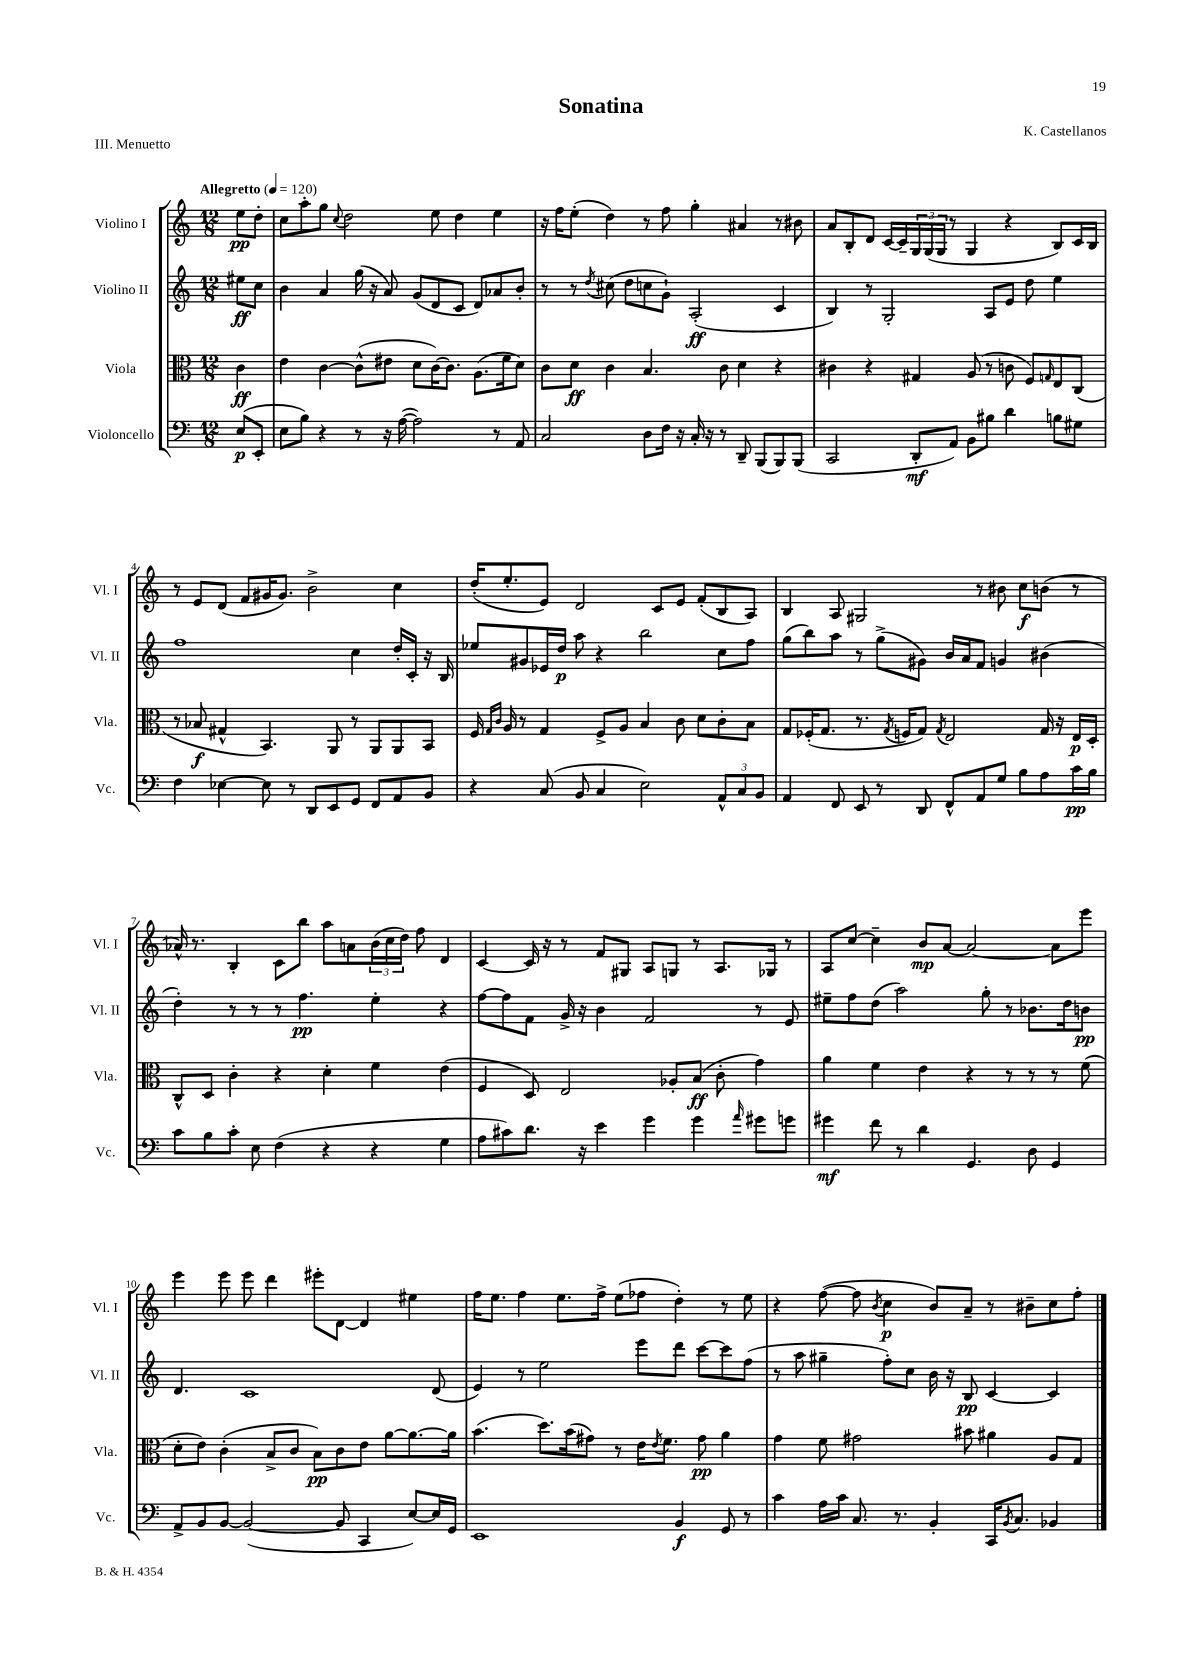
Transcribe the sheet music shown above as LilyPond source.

\header { title = "Sonatina" composer = "K. Castellanos" piece = "III. Menuetto" }
<<
\new StaffGroup <<
\new Staff = "s0" \with { instrumentName = "Violino I" shortInstrumentName = "Vl. I" } {
    \clef treble \key c \major \numericTimeSignature \time 12/8 \partial 4 \tempo "Allegretto" 4 = 120
    e''8\pp d''8-. |
    c''8 a''8-. g''8 \appoggiatura { c''8 } d''2 e''8 d''4 e''4 |
    r16 f''16 e''8-.( d''4) r8 f''8 g''4-. ais'4 r8 bis'8 |
    a'8 b8-. d'8 c'16~ c'16-- \tuplet 3/2 { g16 g16( g16 } r8 g4 r4 b8) c'16 b16 |
    r8 e'8 d'8( f'8 gis'16 gis'8.) b'2-> c''4 |
    d''16-.( e''8.-. e'8) d'2 c'8 e'8 f'8-.( b8 a8) |
    b4 a8 gis2 r8 bis'8 c''8\f b'8( r8 |
    aes'16-^) r8. b4-. c'8 b''8 a''8 a'8 \tuplet 3/2 { b'16( c''16 d''16) } f''8 d'4 |
    c'4~ c'16 r16 r8 f'8 gis8 a8 g8 r8 a8. ges16 r8 |
    a8 c''8~ c''4-- b'8\mp a'8~ a'2~ a'8 e'''8 |
    e'''4 e'''8 e'''8 d'''4 eis'''8-. d'8~ d'4 eis''4 |
    f''16 e''8. f''4 e''8. f''16-> e''8( fes''8 d''4-.) r8 e''8 |
    r4 f''8~( f''8 \acciaccatura { b'8 } c''4\p b'8) a'8-- r8 bis'8-- c''8 f''8-. \bar "|." |
}
\new Staff = "s1" \with { instrumentName = "Violino II" shortInstrumentName = "Vl. II" } {
    \clef treble \key c \major \numericTimeSignature \time 12/8 \partial 4
    eis''8\ff c''8 |
    b'4 a'4 g''16( r16 a'8) g'8( d'8 c'8 d'8) aes'8 b'8-. |
    r8 r8 \acciaccatura { d''8 } cis''8( d''8 c''8 g'8-!) a2-.\ff( c'4 |
    b4) r8 g2-. a8 e'8 d''8 e''4 |
    f''1 c''4 d''16-. c'16-. r16 b16 |
    ees''8 gis'8 ees'16 d''16\p a''8 r4 b''2 c''8 f''8 |
    g''8( b''8) a''8 r8 g''8->( gis'8) b'16 a'16 f'8 g'4 bis'4( |
    d''4-.) r8 r8 r8 f''4.\pp e''4-. r4 |
    f''8~ f''8 f'8 g'16-> r16 b'4 f'2 r8 e'8 |
    eis''8-- f''8 d''8( a''2) g''8-. r8 bes'8. d''16 b'8\pp |
    d'4. c'1 d'8( |
    e'4) r8 e''2 e'''8 d'''8 c'''8~ c'''8 f''8( |
    r8 a''8 gis''4-- f''8-.) c''8 b'16 r16 b8\pp c'4~ c'4 \bar "|." |
}
\new Staff = "s2" \with { instrumentName = "Viola" shortInstrumentName = "Vla." } {
    \clef alto \key c \major \numericTimeSignature \time 12/8 \partial 4
    c'4\ff |
    e'4 c'4~ c'8-^( eis'8 d'8 c'16~) c'8. a8.( f'16 d'8) |
    c'8 d'8\ff c'4 b4. c'8 d'4 r4 |
    cis'4 r4 gis4 a8( r8 c'8 f8) \grace { g16 } e8 c8( |
    r8 bes8\f gis4-^ b,4.) a,8 r8 a,8 a,8 b,8 |
    f16 \grace { g16 c'16 } a16 r8 g4 f8-> a8 b4 c'8 d'8 c'8-. b8 |
    g8 fes16-.( g8. r8. \acciaccatura { g8 } f16 g8) \acciaccatura { g8 } e2 g16 r16 e16\p d16-. |
    c8-^ d8 c'4-. r4 d'4-. f'4 e'4( |
    f4 d8) e2 aes8-. b8\ff( c'8-. g'4) |
    a'4 f'4 e'4 r4 r8 r8 r8 f'8( |
    d'8-. e'8) c'4-.( b8-> c'8 b8\pp) c'8 e'8 a'8~ a'8.~ a'16 |
    b'4.( d''8.) b'16( gis'8) r8 e'16 \acciaccatura { e'8 } f'8. gis'8\pp a'4 |
    g'4 f'8 gis'2 bis'8 ais'4 a8 g8 \bar "|." |
}
\new Staff = "s3" \with { instrumentName = "Violoncello" shortInstrumentName = "Vc." } {
    \clef bass \key c \major \numericTimeSignature \time 12/8 \partial 4
    e8\p( e,8-. |
    e8 b8) r4 r8 r16 a16~( a2) r8 a,8 |
    c2 d8 f16 r16 c16-. r16 r8 d,8-- b,,8( b,,8) b,,8( |
    c,2 d,8-.\mf a,8) b,8 bis8 d'4 b8 gis8 |
    f4 ees4~ ees8 r8 d,8 e,8 g,8 f,8 a,8 b,8 |
    r4 c8( b,8 c4 e2) \tuplet 3/2 { a,8-^ c8 b,8 } |
    a,4 f,8 e,8 r8 d,8 f,8-^ a,8 g8 b8 a8 c'16\pp b16 |
    c'8 b8 c'8-. e8 f4( r4 r4 g4 |
    a8 cis'8) d'8. r16 e'4 g'4 g'4 \grace { a'16 } gis'8 g'8 |
    gis'4\mf f'8 r8 d'4 g,4. d8 g,4 |
    a,8-> b,8 b,8~ b,2~( b,8 c,4 e8~) e16 g,16 |
    e,1 b,4\f g,8 r8 |
    c'4 a16 c'16 c8. r8. b,4-. c,16 \acciaccatura { b,8 } c8. bes,4 \bar "|." |
}
>>
>>
